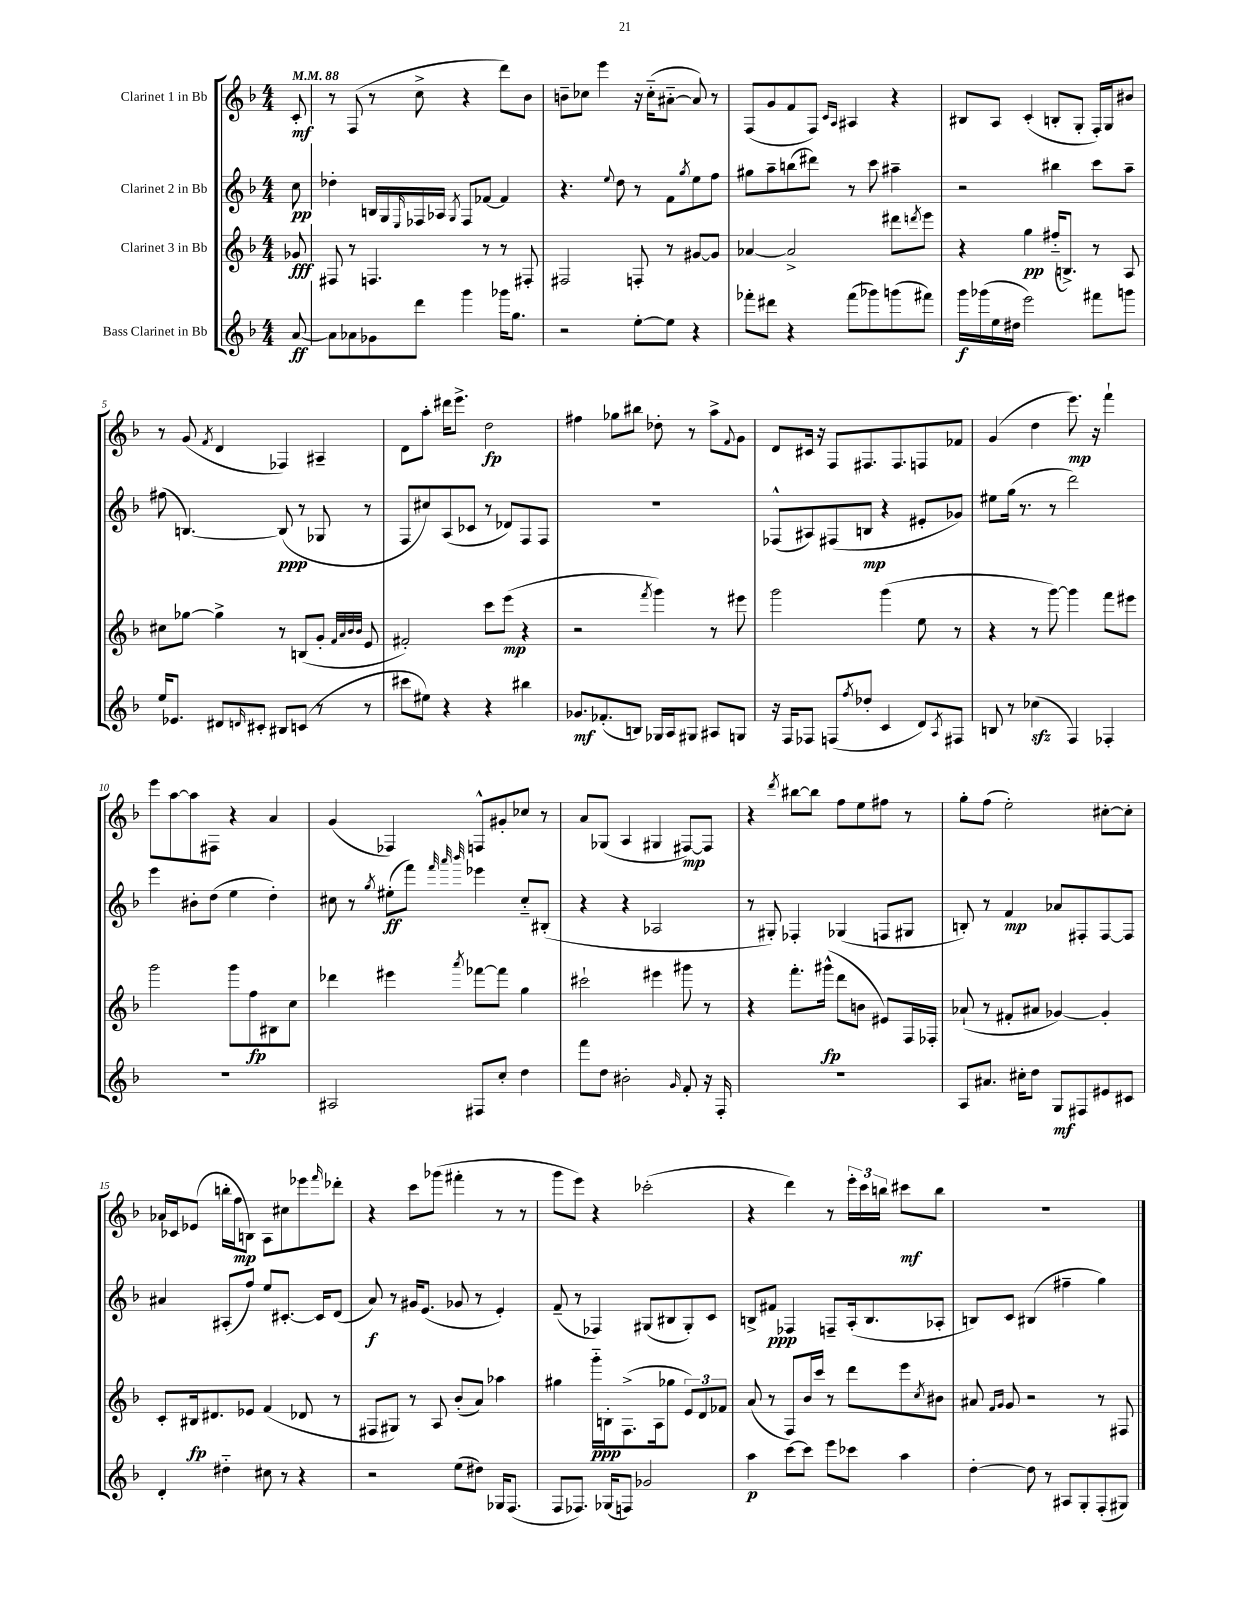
<<
\new StaffGroup <<
\new Staff = "s0" \with { instrumentName = "Clarinet 1 in Bb" } {
    \clef treble \key f \major \numericTimeSignature \time 4/4 \partial 8 \tempo 4 = 88
    c'8-.\mf |
    r8 f8( r8 c''8-> r4 d'''8) bes'8 |
    b'8-- ces''8 e'''4 r16 ces''16-_( ais'8~-_ ais'8) r8 |
    f8( g'8 f'8 f8) \grace { c'16 a16 } ais4 r4 |
    bis8 a8 c'4-.( b8-. g8-. f16-.) g16 bis'8 |
    r8 g'8( \acciaccatura { f'8 } d'4 fes4) ais4-- |
    d'8 a''8-. dis'''16 e'''8.-> d''2\fp |
    fis''4 ges''8 bis''8 des''8-. r8 a''8-> \appoggiatura { f'8 } g'8 |
    d'8 cis'16 r16 f8 fis8. fis8. f8 fes'8 |
    g'4( d''4 e'''8.\mp) r16 f'''4-! |
    e'''8 a''8~ a''8 fis8 r4 a'4 |
    g'4( fes4) f8-^ gis'8-. ces''8 r8 |
    a'8 ges8( a4 gis4 fis8~\mp) fis8 |
    r4 \acciaccatura { d'''8 } bis''8~ bis''8 f''8 e''8 fis''8 r8 |
    g''8-. f''8( e''2-.) cis''8~-. cis''8-. |
    aes'16 ces'16 ees'8( b''16-. f''16\mp b8) a8 cis''8 ees'''8 \grace { f'''16 } des'''8-. |
    r4 c'''8 ges'''8( fis'''4-. r8 r8 |
    g'''8 e'''8) r4 ces'''2-.( |
    r4 d'''4) r8 \tuplet 3/2 { e'''16-. c'''16 b''16 } cis'''8\mf b''8 |
    R1 \bar "|." |
}
\new Staff = "s1" \with { instrumentName = "Clarinet 2 in Bb" } {
    \clef treble \key f \major \numericTimeSignature \time 4/4 \partial 8
    c''8\pp |
    des''4-. b16 g16 \grace { e16 } fes16 aes16 \acciaccatura { g8 } fes8 fes'8~ fes'4 |
    r4. \appoggiatura { e''8 } d''8 r8 f'8 \acciaccatura { g''8 } e''8 f''8 |
    gis''8 a''8-- b''8( dis'''8) r8 c'''8 ais''4-- |
    r2 bis''4 c'''8 a''8-- |
    fis''8( b4.~) b8\ppp( r8 ges8 r8 |
    f8 cis''8) a8( ces'8 r8 des'8) f8 f8 |
    R1 |
    fes8-^( ais8) fis8( b8\mp r4 eis'8-. ges'8) |
    eis''8 g''16( r8. r8 d'''2) |
    e'''4 bis'8-. d''8( e''4 d''4-.) |
    cis''8 r8 \acciaccatura { g''8 } eis''8-.\ff( f'''8) \grace { f'''32 a'''32 bes'''32 } ees'''4 cis''8-_ bis8-.( |
    r4 r4 aes2 |
    r8 gis8-.) fes4-. ges4( f8 gis8 |
    b8-.) r8 f'4\mp aes'8 fis8-. fis8~ fis8 |
    ais'4 ais8-.( f''8) e''8 cis'8.~-. cis'16 d'8( |
    a'8\f) r8 gis'16 e'8.( ges'8 r8 e'4-.) |
    f'8--( r8 fes4) gis8( bis8 gis8-.) c'8 |
    b8-> fis'8\ppp fes4 f8-- a16-.( b8. aes8-. |
    b8) c'8 bis4( fis''4-- g''4) \bar "|." |
}
\new Staff = "s2" \with { instrumentName = "Clarinet 3 in Bb" } {
    \clef treble \key f \major \numericTimeSignature \time 4/4 \partial 8
    ges'8\fff |
    fis8 r8 f4. r8 r8 fis8-. |
    fis2 f8-. r8 gis'8~ gis'8 |
    aes'4~ aes'2-> dis'''8 \acciaccatura { d'''8 } e'''8 |
    r4 g''4\pp fis''16-_( b8.->) r8 a8 |
    cis''8 ges''8~ ges''4-> r8 b8( g'8-. \grace { f'32 a'32 bes'32 bes'32 } e'8 |
    fis'2-.) c'''8 e'''8\mp( r4 |
    r2 \acciaccatura { f'''8 } g'''4) r8 eis'''8 |
    g'''2 g'''4( e''8 r8 |
    r4 r8 g'''8~) g'''4 f'''8 eis'''8 |
    g'''2 g'''8 f''8\fp bis8 c''8 |
    des'''4 eis'''4 \acciaccatura { a'''8 } fes'''8~ fes'''8 g''4 |
    cis'''2-! eis'''4 gis'''8 r8 |
    r4 f'''8.-. gis'''16-^\fp( d'''8 b'8 eis'8) f16 fes16-. |
    aes'8-!( r8 fis'8-. ais'8 ges'4~) ges'4-. |
    c'8-. bis16\fp dis'8. ees'8 f'4( des'8 r8 |
    fis8 gis8) r8 a8 bes'8-.( a'8) aes''4 |
    gis''4 g'''16-_\ppp b16-. f8.->( a16 ges''8 \tuplet 3/2 { e'8) d'8 fes'8 } |
    a'8( r8 f8) bes'16 c'''16 r8 d'''8 e'''8 \acciaccatura { c''8 } bis'8 |
    ais'8 \grace { f'16 g'16 } g'8 r2 r8 fis8 \bar "|." |
}
\new Staff = "s3" \with { instrumentName = "Bass Clarinet in Bb" } {
    \clef treble \key f \major \numericTimeSignature \time 4/4 \partial 8
    a'8~\ff |
    a'8 aes'8 ges'8 d'''8 g'''4 ges'''16 g''8. |
    r2 e''8~-. e''8 r4 |
    fes'''8-. dis'''8 r4 fes'''8( ges'''8) g'''8( fis'''8) |
    g'''16\f ges'''16( e''16 dis''16 e'''2) fis'''8 g'''8 |
    e''16 ees'8. dis'8 \grace { d'16 } cis'8-. bis8 c'8( r8 r8 |
    cis'''8 eis''8) r4 r4 bis''4 |
    ges'8.\mf fes'8.-.( b8) ges16 a16 gis8 ais8 g8 |
    r16 f16 fes8 f8( \acciaccatura { f''8 } des''8-. c'4 d'8) \acciaccatura { a8 } fis8 |
    b8 r8 ces''4\sfz( f4) fes4-. |
    R1 |
    ais2 fis8 c''8-. d''4 |
    f'''8 d''8 bis'2-. \grace { g'16 } f'8-. r16 f16-. |
    R1 |
    a8 ais'8. cis''16-. d''8 g8\mf fis8 eis'8 cis'8 |
    d'4-. dis''4-_ cis''8 r8 r4 |
    r2 e''8( dis''8) ges16 f8.( |
    f8 fes8.) ges16( f8) ges'2 |
    a''4\p c'''8~ c'''8 e'''8 ces'''8 a''4 |
    d''4~-. d''8 r8 ais8 g8-. f8-.( gis8) \bar "|." |
}
>>
>>
